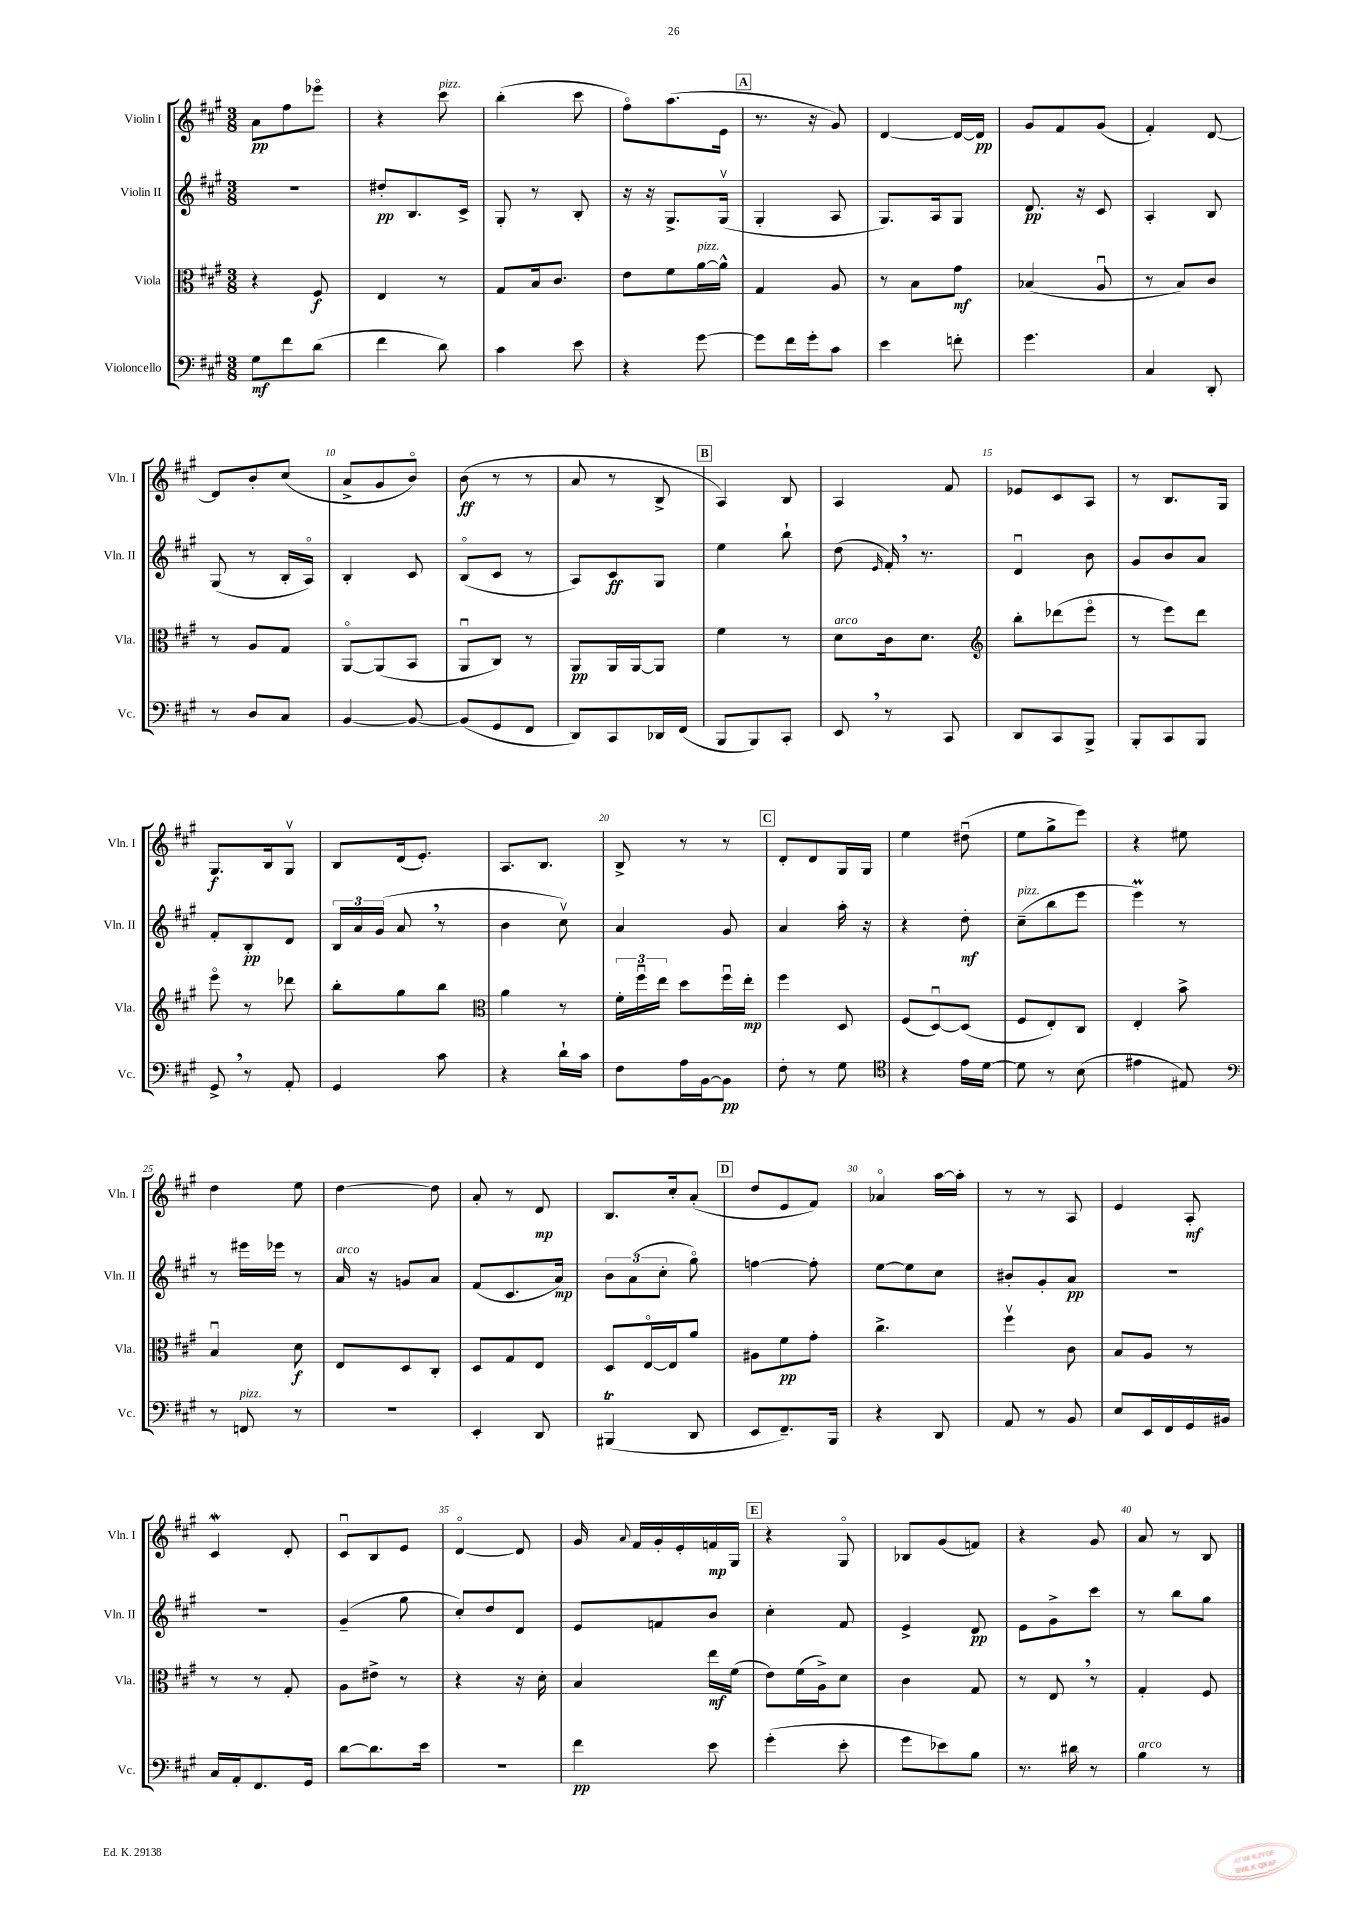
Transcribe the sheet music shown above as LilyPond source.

<<
\new StaffGroup <<
\new Staff = "s0" \with { instrumentName = "Violin I" shortInstrumentName = "Vln. I" } {
    \clef treble \key a \major \numericTimeSignature \time 3/8
    \autoBeamOff a'8[\pp fis''8 ees'''8]\flageolet |
    r4 cis'''8^\markup { \italic "pizz." } |
    b''4-.( cis'''8 |
    fis''8[\flageolet) a''8.( e'16] |
    \mark \markup { \box "A" } r8. r16 gis'8) |
    d'4~ d'16[~ d'16]\pp |
    gis'8[ fis'8 gis'8]( |
    fis'4-.) d'8~ |
    d'8[ b'8-. cis''8]( |
    a'8[-> gis'8 b'8]\flageolet) |
    b'8\ff( r8 r8 |
    a'8 r8 b8-> |
    \mark \markup { \box "B" } a4) b8 |
    a4 fis'8 |
    ees'8[ cis'8 a8] |
    r8 b8.[ gis16] |
    gis8.[\f b16 gis8]\upbow |
    b8[ d'16( e'8.]-.) |
    a8.[ b8.] |
    b8-> r8 r8 |
    \mark \markup { \box "C" } d'8[-. d'8 gis16 gis16] |
    e''4 dis''8\downbow( |
    e''8[ gis''8-> e'''8]) |
    r4 eis''8 |
    d''4 e''8 |
    d''4~ d''8 |
    a'8-. r8 d'8\mp |
    b8.[ cis''16-. a'8]-.( |
    \mark \markup { \box "D" } d''8[ e'8 fis'8]) |
    aes'4\flageolet a''16[~ a''16]-. |
    r8 r8 a8 |
    e'4 a8-.\mf |
    cis'4\mordent d'8-. |
    cis'8[\downbow b8 e'8] |
    d'4~\flageolet d'8 |
    gis'16 \appoggiatura { a'8 } fis'16[ gis'16-. e'16-. f'16\mp gis16] |
    \mark \markup { \box "E" } r4 gis8\flageolet |
    bes8[ gis'8( f'8]) |
    r4 gis'8 |
    a'8 r8 b8 \bar "|." |
}
\new Staff = "s1" \with { instrumentName = "Violin II" shortInstrumentName = "Vln. II" } {
    \clef treble \key a \major \numericTimeSignature \time 3/8
    \autoBeamOff R4. |
    dis''8[-.\pp b8. cis'16]-> |
    gis8-. r8 b8-. |
    r16 r16 gis8.[-> gis16]\upbow( |
    \mark \markup { \box "A" } gis4-. a8 |
    gis8.[) a16 gis8] |
    d'8.\pp r16 cis'8 |
    a4-. b8 |
    gis8( r8 b16[-. a16]\flageolet) |
    b4-. cis'8 |
    b8[\flageolet( cis'8] r8 |
    a8[) cis'8\ff gis8] |
    \mark \markup { \box "B" } e''4 b''8-! |
    d''8( \grace { e'16 } fis'16-.) \breathe r8. |
    d'4\downbow b'8 |
    gis'8[ b'8 a'8] |
    fis'8[-. b8-.\pp d'8] |
    \tuplet 3/2 { b16[ a'16 gis'16]( } a'8 \breathe r8 |
    b'4 cis''8\upbow) |
    a'4 gis'8 |
    \mark \markup { \box "C" } a'4 a''16-. r16 |
    r4 d''8-.\mf |
    cis''8[--^\markup { \italic "pizz." }( b''8 e'''8] |
    e'''4\prall) r8 |
    r8 eis'''16[ ees'''16] r8 |
    a'16^\markup { \italic "arco" } r16 g'8[ a'8] |
    fis'8[( cis'8. a'16]\mp) |
    \tuplet 3/2 { b'8[ a'8( cis''8]-. } gis''8\flageolet) |
    \mark \markup { \box "D" } f''4~ f''8-. |
    e''8[~ e''8 cis''8] |
    bis'8[-. gis'8-. a'8]\pp |
    R4. |
    R4. |
    gis'4--( gis''8 |
    cis''8[-.) d''8 d'8] |
    e'8[ f'8 b'8] |
    \mark \markup { \box "E" } cis''4-. fis'8 |
    e'4-> d'8\pp |
    e'8[ gis'8-> cis'''8] |
    r8 b''8[ gis''8] \bar "|." |
}
\new Staff = "s2" \with { instrumentName = "Viola" shortInstrumentName = "Vla." } {
    \clef alto \key a \major \numericTimeSignature \time 3/8
    \autoBeamOff r4 fis8\f |
    e4 r8 |
    gis8[ b16 cis'8.] |
    e'8[ fis'8 a'16~^\markup { \italic "pizz." } a'16]-^ |
    \mark \markup { \box "A" } gis4 a8 |
    r8 b8[ gis'8]\mf |
    bes4( a8\downbow |
    r8 b8[) cis'8] |
    r8 a8[ gis8] |
    a,8[~\flageolet a,8( b,8] |
    a,8[\downbow cis8]) r8 |
    a,8[\pp a,16 a,16~ a,8] |
    \mark \markup { \box "B" } fis'4 r8 |
    d'8[^\markup { \italic "arco" } cis'16 d'8.] |
    \clef treble b''8[-. des'''8( e'''8]\flageolet |
    r8 e'''8[) d'''8] |
    e'''8\flageolet r8 des'''8 |
    b''8[-. gis''8 b''8] |
    \clef alto a'4 r8 |
    \tuplet 3/2 { fis'16[-. fis''16\downbow e''16] } d''8[ fis''16\downbow e''16]-.\mp |
    \mark \markup { \box "C" } fis''4 d8 |
    fis8[( d8~\downbow) d8]( |
    fis8[ e8-.) cis8] |
    e4-. b'8-> |
    b4\downbow d'8\f |
    e8[ d8 cis8]-. |
    d8[ gis8 e8] |
    d8[ e16~\flageolet e16 a'8] |
    \mark \markup { \box "D" } ais8[ fis'8\pp gis'8]-. |
    cis''4.-> |
    fis''4\upbow cis'8 |
    b8[ a8] r8 |
    r8 r8 gis8-. |
    a8[ eis'8]-> r8 |
    r4 r16 d'16-. |
    b4 e''16[\mf fis'16]( |
    \mark \markup { \box "E" } e'8[) fis'16( a16->) d'8] |
    cis'4 gis8 |
    r8 e8 \breathe r8 |
    gis4-. fis8 \bar "|." |
}
\new Staff = "s3" \with { instrumentName = "Violoncello" shortInstrumentName = "Vc." } {
    \clef bass \key a \major \numericTimeSignature \time 3/8
    \autoBeamOff gis8[\mf fis'8 d'8]( |
    fis'4 d'8) |
    cis'4 e'8 |
    r4 gis'8~ |
    \mark \markup { \box "A" } gis'8[ fis'16 gis'16-. cis'8] |
    e'4 f'8-. |
    gis'4. |
    cis4 d,8-. |
    r8 d8[ cis8] |
    b,4~ b,8~ |
    b,8[( gis,8 fis,8] |
    d,8[) cis,8 des,16 fis,16]( |
    \mark \markup { \box "B" } b,,8[ b,,8) cis,8]-. |
    e,8 \breathe r8 cis,8 |
    d,8[ cis,8 b,,8]-> |
    b,,8[-. cis,8 b,,8] |
    gis,8-> \breathe r8 a,8-. |
    gis,4 cis'8 |
    r4 d'16[-! cis'16] |
    fis8[ a16 b,16~ b,8]\pp |
    \mark \markup { \box "C" } fis8-. r8 gis8 |
    \clef tenor r4 e'16[ d'16]~ |
    d'8 r8 b8( |
    eis'4 eis8) |
    \clef bass r8 f,8^\markup { \italic "pizz." } r8 |
    R4. |
    e,4-. d,8 |
    bis,,4\trill( d,8 |
    \mark \markup { \box "D" } e,8[ fis,8.--) b,,16] |
    r4 d,8 |
    a,8 r8 b,8 |
    e8[ e,16 fis,16 gis,16 bis,16] |
    cis16[ a,16-. fis,8. gis,16] |
    d'8[~ d'8. e'16] |
    R4. |
    fis'4\pp e'8 |
    \mark \markup { \box "E" } gis'4-.( e'8-. |
    gis'8[ ees'8) b8] |
    r8. dis'16 r8 |
    b4^\markup { \italic "arco" } r8 \bar "|." |
}
>>
>>
\layout { \context { \Score \override BarNumber.break-visibility = ##(#f #t #t) barNumberVisibility = #(every-nth-bar-number-visible 5) } }
